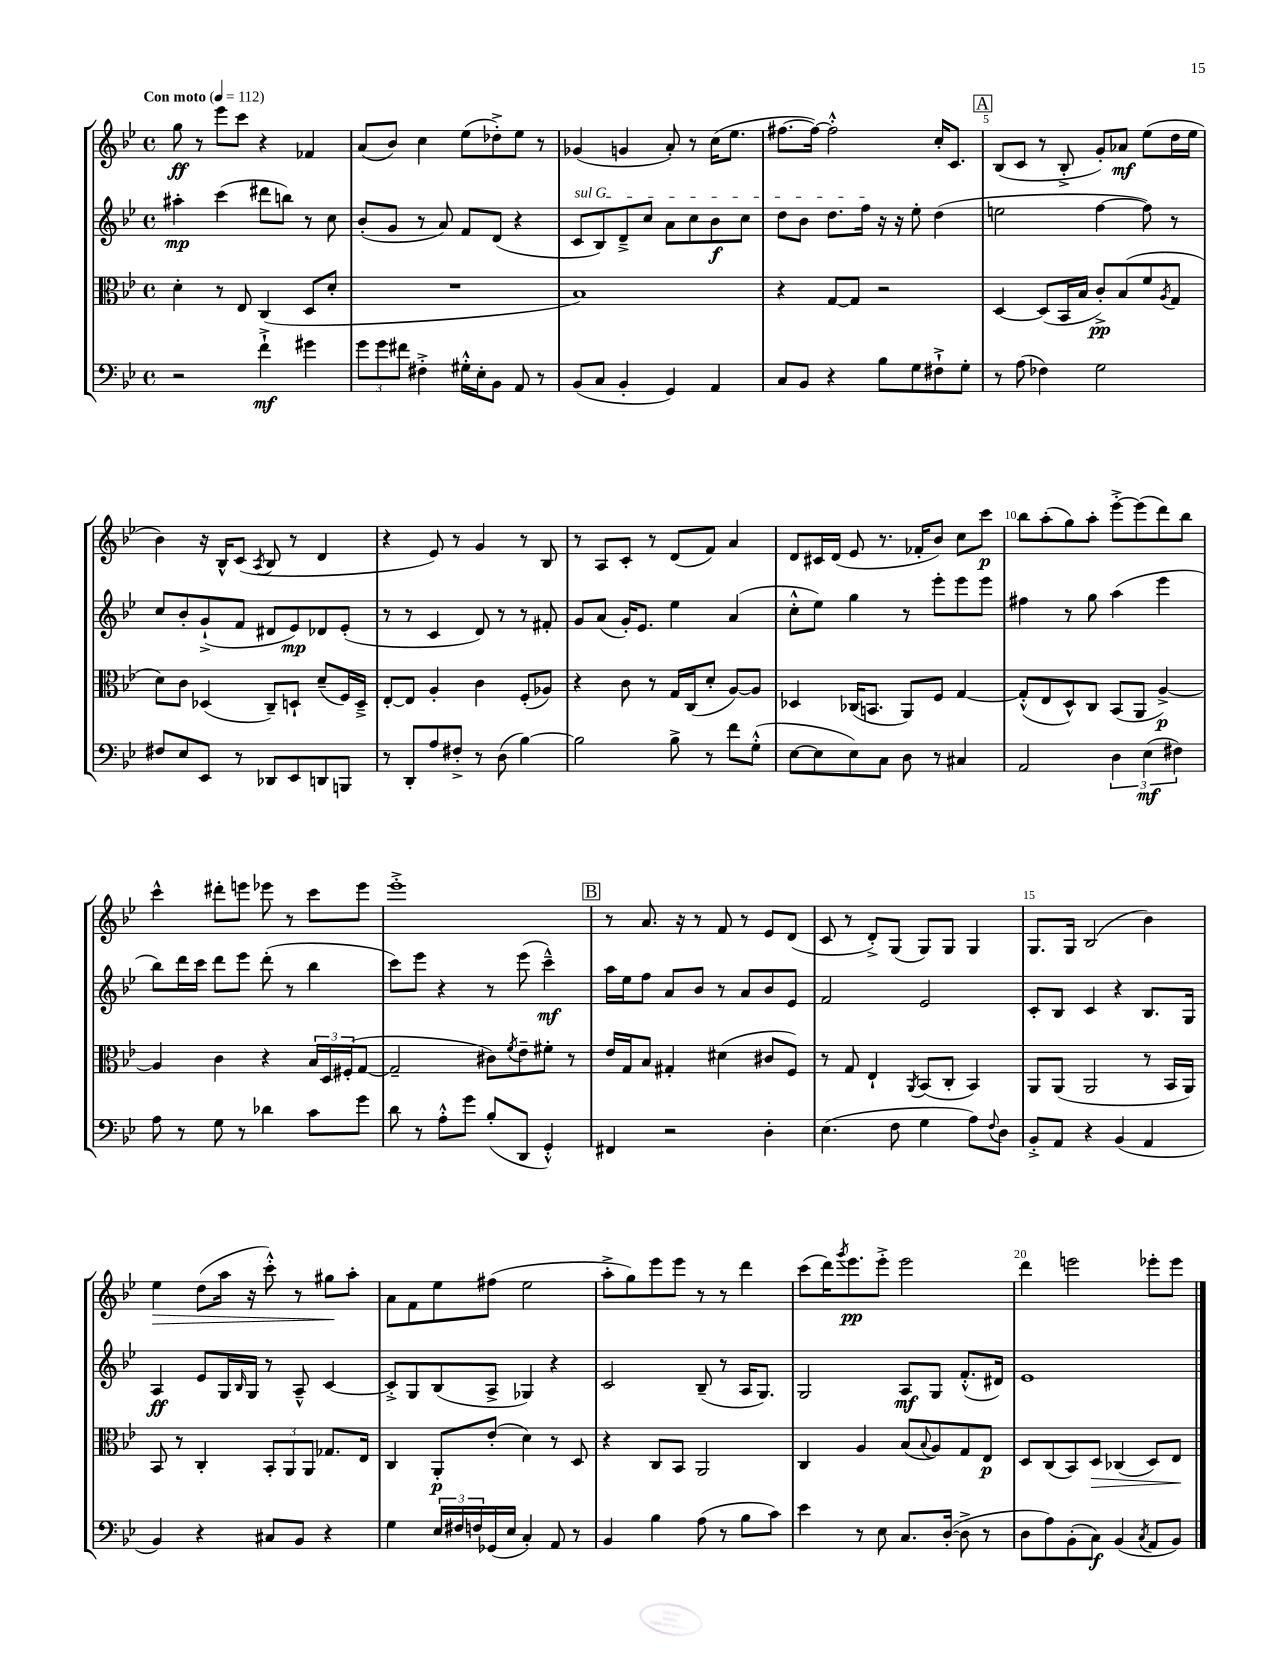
<<
\new StaffGroup <<
\new Staff = "s0" {
    \clef treble \key bes \major \defaultTimeSignature \time 4/4 \tempo "Con moto" 4 = 112
    g''8\ff r8 ees'''8 c'''8 r4 fes'4 |
    a'8( bes'8) c''4 ees''8( des''8-.->) ees''8 r8 |
    ges'4( g'4 a'8-.) r8 c''16( ees''8. |
    fis''8.~ fis''16~) fis''2-.-^ c''16-. c'8. |
    \mark \markup { \box "A" } bes8( c'8 r8 bes8-.-> g'8-.) aes'8\mf ees''8( d''16 ees''16 |
    bes'4) r16 bes16-^ c'8( \acciaccatura { a8 } bes8 r8 d'4 |
    r4 ees'8) r8 g'4 r8 bes8 |
    r8 a8 c'8-. r8 d'8( f'8) a'4 |
    d'8 cis'16 d'16( ees'8 r8. fes'16-. bes'8) c''8 c'''8\p |
    bes''8 a''8-.( g''8) a''8-. ees'''8~-.-> ees'''8( d'''8) bes''8 |
    c'''4-^ dis'''8-. e'''8 ees'''8 r8 c'''8 ees'''8 |
    ees'''1-.-> |
    \mark \markup { \box "B" } r8 a'8. r16 r8 f'8 r8 ees'8 d'8( |
    c'8 r8 d'8-.->) g8( g8) g8 g4 |
    g8. g16 bes2( bes'4) |
    ees''4\> d''8( a''16 r16 c'''8-.-^) r8 gis''8\! a''8-. |
    a'8 f'8 ees''8 fis''8( ees''2 |
    a''8-.-> g''8) ees'''8 ees'''8 r8 r8 d'''4 |
    c'''8( d'''16) \acciaccatura { g'''8 } ees'''8.\pp ees'''8-.-> ees'''2 |
    d'''4 e'''2 ees'''8-. ees'''8 \bar "|." |
}
\new Staff = "s1" {
    \clef treble \key bes \major \defaultTimeSignature \time 4/4
    ais''4-.\mp c'''4( dis'''8 b''8) r8 c''8 |
    bes'8-.( g'8 r8 a'8) f'8 d'8( r4 |
    \once \override TextSpanner.bound-details.left.text = \markup { \italic "sul G" } c'8\startTextSpan bes8) d'8---> c''8 a'8 c''8 bes'8\f c''8 |
    d''8 bes'8 d''8. f''16\stopTextSpan r16 r16 ees''8-. d''4( |
    \mark \markup { \box "A" } e''2 f''4~ f''8) r8 |
    c''8 bes'8-. g'8-!->( f'8 dis'8 ees'8\mp) des'8 ees'8-.( |
    r8 r8 c'4 d'8) r8 r8 fis'8-. |
    g'8 a'8( g'16-.) ees'8. ees''4 a'4( |
    c''8-.-^ ees''8) g''4 r8 ees'''8-. ees'''8 ees'''8 |
    fis''4 r8 g''8 a''4( ees'''4 |
    bes''8) d'''16 c'''16 d'''8 ees'''8 d'''8-.( r8 bes''4 |
    c'''8) ees'''8 r4 r8 ees'''8( c'''4---^\mf) |
    \mark \markup { \box "B" } a''16 ees''16 f''8 a'8 bes'8 r8 a'8 bes'8 ees'8 |
    f'2 ees'2 |
    c'8-. bes8 c'4 r4 bes8. g16 |
    a4\ff ees'8 g16 \grace { bes16 } g16 r8 a8---^ c'4~ |
    c'8-.-> g8 bes8( a8-> ges4) r4 |
    c'2 bes8--( r8 a16 g8.) |
    g2 a8\mf g8 f'8.-.-^( dis'16) |
    ees'1 \bar "|." |
}
\new Staff = "s2" {
    \clef alto \key bes \major \defaultTimeSignature \time 4/4
    d'4-. r8 ees8 c4( d8 d'8-. |
    R1 |
    bes1) |
    r4 g8~ g8 r2 |
    \mark \markup { \box "A" } d4~ d8( bes,16 bes16 c'8-.->\pp) bes8( f'8 \acciaccatura { a8 } g8 |
    d'8) c'8 des4( c8--) d8-! d'8--( f16) d16---> |
    ees8~-. ees8 a4-. c'4 f8-.( aes8) |
    r4 c'8 r8 g16 c16( d'8-. a8~) a8 |
    des4 ces16( b,8. a,8) f8 g4~ |
    g8-.-^( ees8 d8-^) c8 bes,8( a,8 a4~->\p) |
    a4 c'4 r4 \tuplet 3/2 { bes16 d16 fis16-.( } g8~ |
    g2-- cis'8) \acciaccatura { f'8 } ees'8-- fis'8-. r8 |
    \mark \markup { \box "B" } ees'16 g16 bes8 gis4-. dis'4( cis'8 f8) |
    r8 g8 ees4-! \acciaccatura { a,8 } bes,8( c8-. bes,4) |
    a,8 a,8( a,2 r8 bes,16 a,16) |
    bes,8 r8 c4-. \tuplet 3/2 { bes,8-. a,8 a,8 } ges8. ees16 |
    c4 a,8-.\p ees'8-.( d'4) r8 d8 |
    r4 c8 bes,8 a,2 |
    c4 a4 bes8( \appoggiatura { bes8 } a8) g8 ees8\p |
    d8 c8( bes,8) d8\> ces4( d8) ees8\! \bar "|." |
}
\new Staff = "s3" {
    \clef bass \key bes \major \defaultTimeSignature \time 4/4
    r2 f'4-!->\mf gis'4 |
    \tuplet 3/2 { g'8 g'8 fis'8 } fis4-.-> gis16-.-^ ees16-. bes,8 a,8 r8 |
    bes,8( c8 bes,4-. g,4) a,4 |
    c8 bes,8 r4 bes8 g8 fis8-!-> g8-. |
    \mark \markup { \box "A" } r8 a8( fes4) g2 |
    fis8 ees8 ees,8 r8 des,8 ees,8 d,8 b,,8 |
    r8 d,8-. a8 fis8-.-> r8 d8( bes4~) |
    bes2 bes8-> r8 f'8 g8-.-^( |
    ees8~ ees8 ees8) c8 d8 r8 cis4 |
    a,2 \tuplet 3/2 { d4 ees4\mf( fis4) } |
    a8 r8 g8 r8 des'4 c'8 g'8 |
    d'8 r8 a8-.-^ g'8 bes8-.( d,8 g,4-.-^) |
    \mark \markup { \box "B" } fis,4 r2 d4-. |
    ees4.( f8 g4 a8) \appoggiatura { f8 } d8 |
    bes,8-.-> a,8 r4 bes,4( a,4 |
    bes,4) r4 cis8 bes,8 r4 |
    g4 \tuplet 3/2 { ees16 fis16 f16 } ges,16( ees16 c4-.) a,8 r8 |
    bes,4 bes4 a8( r8 bes8 c'8) |
    ees'4 r8 ees8 c8. d16~-.( d8-> r8 |
    d8 a8) bes,8-.( c8\f) bes,4( \acciaccatura { c8 } a,8 bes,8) \bar "|." |
}
>>
>>
\layout { \context { \Score \override BarNumber.break-visibility = ##(#f #t #t) barNumberVisibility = #(every-nth-bar-number-visible 5) } }
